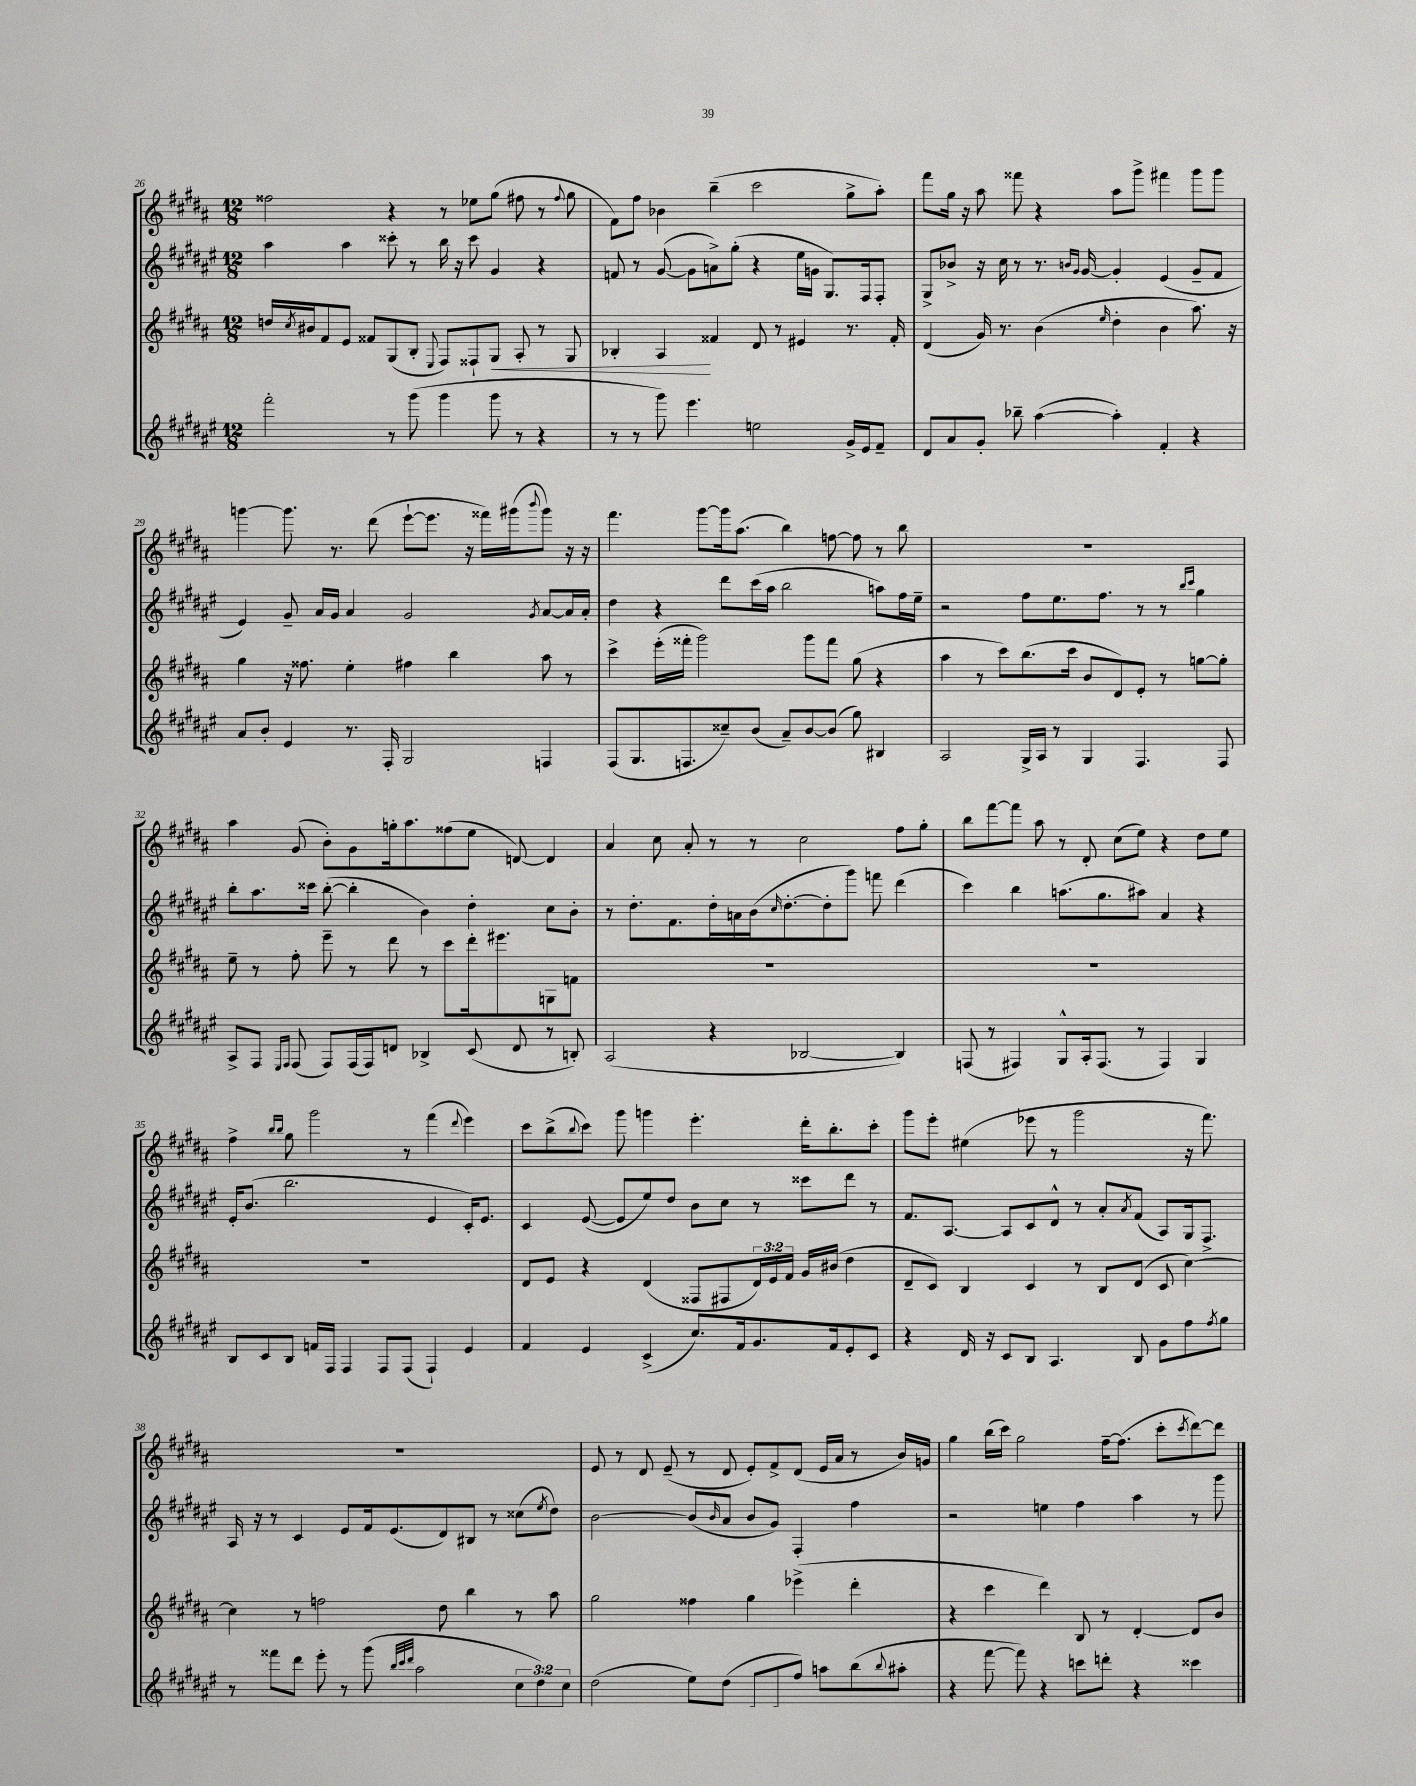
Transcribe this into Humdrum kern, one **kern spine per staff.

**kern	**kern	**kern	**kern
*staff4	*staff3	*staff2	*staff1
*clefG2	*clefG2	*clefG2	*clefG2
*k[f#c#g#d#a#e#]	*k[f#c#g#d#a#]	*k[f#c#g#d#a#e#]	*k[f#c#g#d#a#]
*M12/8	*M12/8	*M12/8	*M12/8
2fff#'	16dd	4aa#	2ff##
.	8qcc#	.	.
.	16b#	.	.
.	8f#	.	.
.	8e	4aa#	.
.	8f##	.	.
8r	(8G#	8ccc##'	4r
(8ggg#	8B'	8r	.
.	8qqE	.	.
4ggg#	8F#)	16bb	8r
.	.	16r	.
.	8F##`	8ccc##	8ee-
8ggg#	8G#	4g#	(8gg#
8r	8A#'	.	8ff#
4r	8r	4r	8r
.	.	.	8qqff#
.	8G#	.	8gg#
=	=	=	=
8r	4B-'	8f	8f#)
8r	.	8r	8ff#
8ggg#)	4A#	([8g#	4b-
4.eee#	.	8g#]	.
.	4f##	8a^)	(4bb~
.	.	(8gg#'	.
2ee	8d#	4r	2ccc#
.	8r	.	.
.	4e#	16ee#	.
.	.	16g	.
.	.	8.G#)	.
16g#^	8.r	.	8gg#^
16e#	.	16F#	.
8f#~	.	8F#'	8aa#')
.	16f##'	.	.
=	=	=	=
8d#	(4d#	8G#^	8fff#
8a#	.	8b-^	16gg#
.	.	.	16r
8g#'	16g#)	16r	8aa#
.	8.r	16cc#	.
8bb-~	.	8r	8fff##
([4aa#	(4b	8.r	4r
.	.	16qqb	.
.	.	16qqg#	.
.	.	[16g#	.
.	16qqee	.	.
4aa#'])	4dd#'	4g#']	8aa#
.	.	.	8ggg#^
4f#'	4b	(4e#	4fff#
4r	8.aa#)	8g#~	8ggg#
.	.	8f#	8ggg#
.	16r	.	.
=	=	=	=
8a#	4gg#	4e#)	[4ggg
8b'	.	.	.
4e#	16r	8g#~	8.ggg]
.	8.ff##	.	.
.	.	16a#	.
.	.	16g#	8.r
8.r	4ee'	4a#	.
.	.	.	(8ddd#
16F#'	.	.	.
2G#	4ff#	2g#	[8eee`
.	.	.	8.eee]
.	4bb	.	.
.	.	.	16r
.	.	.	16fff##)
.	.	.	(16ggg#
.	.	8qg#	8qqbbb
4F	8aa#	[8a#	8ggg#)
.	8r	16a#]	16r
.	.	16a#'	16r
=	=	=	=
(8F#	4ccc#^	4dd#	4.fff#
8.G#	.	.	.
.	(16eee'	4r	.
8.F	16fff##'	.	.
.	2ggg#)	.	[8ggg#
8cc##~)	.	8ddd#	16ggg#]
.	.	.	(8.aa#
(8b	.	(16ccc#	.
.	.	16aa#	.
8a#~)	.	2bb	4bb)
[8b	8ggg#	.	.
(8b]	8fff##	.	[8ff
8gg#)	(8gg#	.	8ff]
4B#	4r	8aa)	8r
.	.	16ff#	8bb
.	.	16ee#~	.
=	=	=	=
2A#	4aa#	2r	1.r
.	8r	.	.
.	8ccc#)	.	.
16G#^	(8.bb	8ff#	.
16A#	.	.	.
8r	.	8.ee#	.
.	16ccc#	.	.
4G#	8b	.	.
.	.	8.ff#	.
.	8d#)	.	.
4.F#	8e'	8r	.
.	8r	8r	.
.	.	16qqbb	.
.	.	16qqccc#	.
.	[8gg	4gg#	.
8F#	8gg']	.	.
=	=	=	=
8A#^	8ee~	8bb'	4aa#
8F#	8r	8.aa#	.
16qqE#	.	.	.
16qqF#	.	.	.
(8F#	8ff#'	.	(8g#
.	.	16ccc##	.
8F#)	8eee~	([8bb'	8b')
(16F#	8r	4bb']	8g#
16F#)	.	.	.
8d	8ddd#	.	16gg'
.	.	.	8.aa#
4B-^	8r	4b)	.
.	8ccc#	.	(8ff##
(8c#	16ddd#'	4dd#'	8ee
.	8.eee#	.	.
8d	.	.	[8d)
8r	8G	8cc#	4d]
8B')	8f	8b'	.
=	=	=	=
(2A#	1.r	8r	4a#
.	.	8.dd#'	.
.	.	.	8cc#
.	.	8.f#	.
.	.	.	8a#'
4r	.	16dd#'	8r
.	.	16a	.
.	.	(16b	8r
.	.	16qqcc#	.
.	.	[8.dd#'	.
[2B-	.	.	2cc#
.	.	8dd#']	.
.	.	8ggg#)	.
.	.	8fff	.
4B-])	.	(4ddd#	8ff#
.	.	.	8gg#'
=	=	=	=
(8F	1.r	4ccc#)	8bb
8r	.	.	[8fff#
4F#)	.	4bb	8fff#]
.	.	.	8aa#
8G#^^	.	(8.aa	8r
16A#'	.	.	8d#'
(8.F#	.	8.gg#	.
.	.	.	(8cc#
8r	.	8aa#)	8ee)
4F#)	.	4a#	4r
4G#	.	4r	8dd#
.	.	.	8ee
=	=	=	=
8B	1.r	16e#'	4ff#^
.	.	(8.b	.
8c#	.	.	.
.	.	.	16qqbb
.	.	.	16qqbb
8B	.	2.bb	8gg#
16f	.	.	2ggg#
16F#	.	.	.
4F#	.	.	.
8F#	.	.	.
(8F#	.	.	8r
4F#`)	.	4e#	(4fff#
.	.	.	8qqddd#
4e#	.	16c#')	4eee)
.	.	8.e#	.
=	=	=	=
4f#	8d#	4c#	8ccc#
.	8e	.	(8bb^
.	.	.	8qqbb
4e#	4r	([8e#	8ccc#)
.	.	8e#]	8ggg#
(4c#^	(4d#	8ee#)	4ggg
.	.	8dd#	.
8.cc#)	8F##	8b	4.eee'
.	8F#	8cc#	.
16f#	.	.	.
8.g#	24d#)	8r	.
.	24e	.	.
.	24f#	.	.
.	16g#	8ccc##	16ddd#'
16f#	(16b#	.	8.bb'
8e#'	4dd#	8ddd#	.
8c#	.	8r	8ccc#'
=	=	=	=
4r	8d#~	8.f#	8ggg#
.	8c#)	.	8eee'
.	.	[8.A#	.
16d#	4B	.	(4ee#
16r	.	.	.
8c#	.	8A#]	.
8B	4c#	8c#	8eee-
4.A#	.	8d#^^	8r
.	8r	8r	2ggg#
.	8B	8a#'	.
.	.	8qa#	.
8B	(8d#	(8f#	.
8g#	8c#	8A#)	.
8ff#	[4cc#)	16G#	16r
.	.	8.F#^	8.fff#)
8qff#	.	.	.
8gg#	.	.	.
=	=	=	=
8r	4cc#]	16A#	1.r
.	.	16r	.
8fff##	.	8r	.
8ddd#	8r	4c#	.
8eee#'	2ff	.	.
8r	.	8e#	.
(8ggg#	.	16f#	.
.	.	(8.e#	.
32qqbb	.	.	.
32qqccc#	.	.	.
32qqddd#	.	.	.
2aa#	.	.	.
.	8dd#	8d#)	.
.	4bb	8B#	.
.	.	8r	.
12cc#	8r	(8cc##	.
12dd#)	.	.	.
.	.	8qee#	.
.	8aa#	8dd#)	.
12cc#	.	.	.
=	=	=	=
(2dd#	2gg#	[2b	8e
.	.	.	8r
.	.	.	8d#
.	.	.	(8e~
8ee#)	4ff##	(8b]	8r
.	.	16qqb	.
(8dd#	.	8a#	8d#
[8c#	4gg#	8b	8e')
8c#]	.	8g#)	8f#^
8ff#)	(4eee-^	4F#'	(8d#
8aa	.	.	16e
.	.	.	16a#
(8bb	4ddd#'	4ff#	8r
8qqbb	.	.	.
8aa#'	.	.	16b)
.	.	.	16g
=	=	=	=
4r	4r	2r	4gg#
[8fff#	4ccc#	.	(16bb
.	.	.	16ccc#)
8fff#])	.	.	2gg#
4r	4ddd#)	4ee	.
8ccc	8B	4ff#	.
8ddd'	8r	.	[16ff#~
.	.	.	(8.ff#]
4r	[4d#'	4aa#	.
.	.	.	8ccc#'
.	.	.	8qccc#
4ccc##	8d#]	8r	[8ddd#)
.	8b	8ggg#	8ddd#]
==	==	==	==
*-	*-	*-	*-
